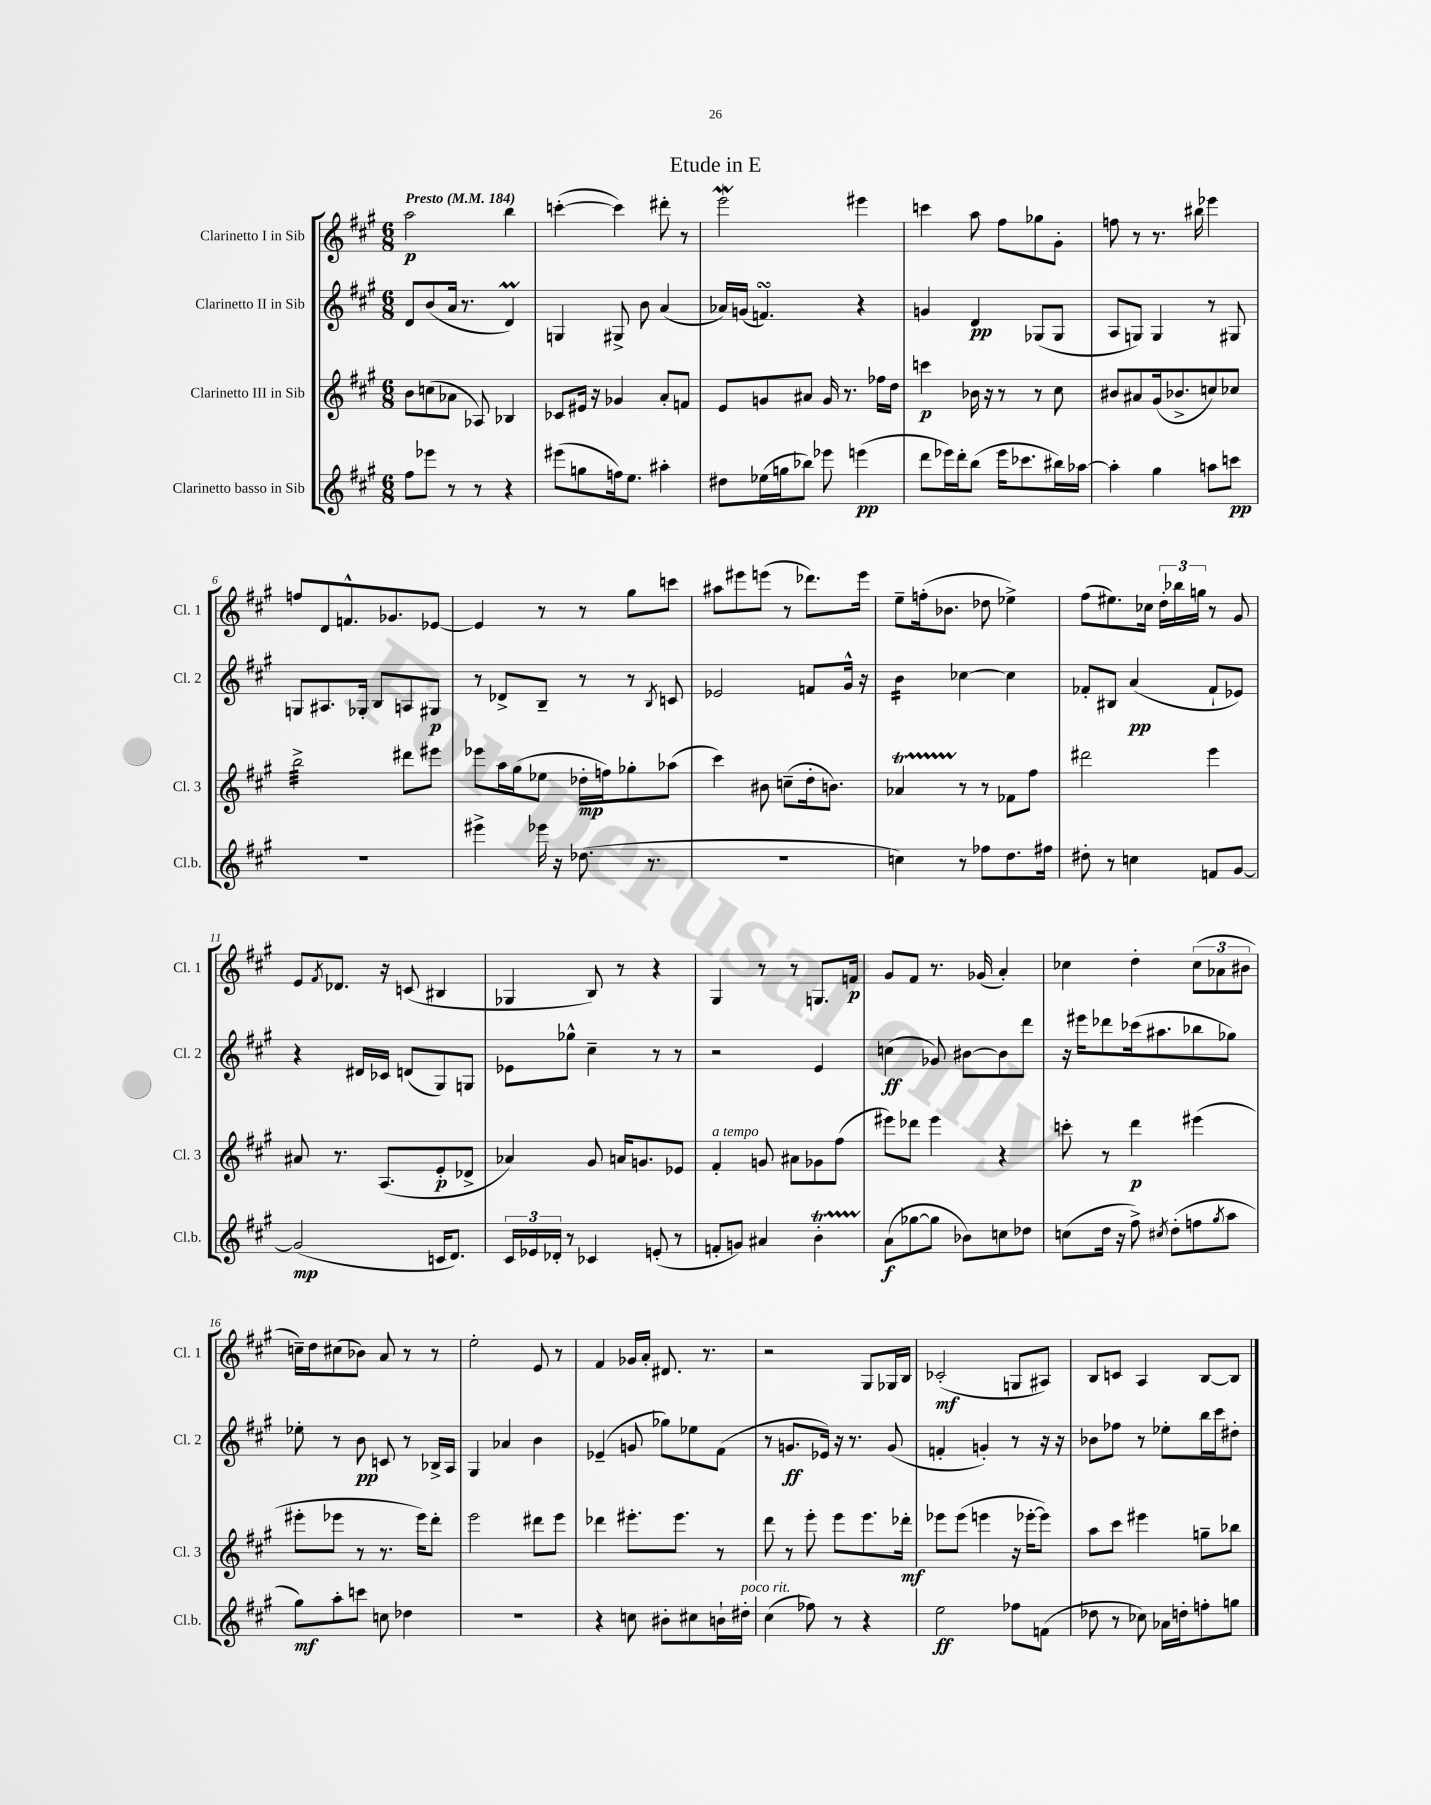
\header { title = "Etude in E" }
<<
\new StaffGroup <<
\new Staff = "s0" \with { instrumentName = "Clarinetto I in Sib" shortInstrumentName = "Cl. 1" } {
    \clef treble \key a \major \numericTimeSignature \time 6/8 \tempo "Presto" 4 = 184
    a''2\p b''4 |
    c'''4~-.( c'''4) dis'''8-. r8 |
    e'''2\mordent eis'''4 |
    c'''4 a''8 fis''8 ges''8 gis'8-. |
    f''8 r8 r8. bis''16 ees'''4 |
    f''8 d'8 f'8.-^ ges'8. ees'8~ |
    ees'4 r8 r8 gis''8 c'''8 |
    ais''8 eis'''8 e'''8( r8 des'''8.) e'''16 |
    e''8-- f''16-.( bes'8. des''8 ees''4->) |
    fis''8( eis''8.) ces''16 \tuplet 3/2 { d''16-. bes''16 g''16 } r8 gis'8 |
    e'8 \acciaccatura { fis'8 } des'8. r16 c'8( bis4 |
    ges4 b8) r8 r4 |
    gis4 r8 r8 g8. f'16\p |
    gis'8 fis'8 r8. ges'16( a'4-.) |
    ces''4 d''4-. \tuplet 3/2 { ces''8( aes'8 bis'8 } |
    c''16--) d''16 cis''8( bes'8) a'8 r8 r8 |
    e''2-. e'8 r8 |
    fis'4 ges'16 a'16-. dis'8. r8. |
    r2 gis8 ges16 b16 |
    ces'2-.\mf( g8 ais8) |
    b8 c'8 a4 b8~ b8 \bar "|." |
}
\new Staff = "s1" \with { instrumentName = "Clarinetto II in Sib" shortInstrumentName = "Cl. 2" } {
    \clef treble \key a \major \numericTimeSignature \time 6/8
    d'8 b'8( a'16 r8. d'4\prall) |
    g4 gis8-> b'8 a'4( |
    aes'16) g'16( f'4.\turn) r4 |
    g'4 d'4\pp ges8( ges8 |
    a8 g8) g4 r8 gis8 |
    g8 ais8. ges16-. b8 a8 gis8\p |
    r8 des'8-> b8-- r8 r8 \acciaccatura { b8 } c'8 |
    ees'2 f'8 gis'16-^ r16 |
    b'4:16 ces''4~ ces''4 |
    fes'8-. bis8 a'4\pp( fes'8-! ees'8) |
    r4 dis'16 ces'16 d'8( gis8) g8 |
    ees'8 ges''8-^ cis''4-- r8 r8 |
    r2 e'4 |
    c''4\ff( ges'8) bis'8~ bis'8 d'''8 |
    r16 eis'''16 des'''8 ces'''16( ais''8. bes''8 ges''8) |
    ees''8-. r8 b'8\pp c'8 r8 bes16-> a16 |
    gis4 aes'4 b'4 |
    ees'4--( g'8 ges''8) ees''8 fis'8( |
    r8 g'8.\ff ees'16) r16 r8. g'8( |
    f'4-. g'4-.) r8 r16 r16 |
    bes'8 fes''8 r8 ees''8-. b''16 cis'''16 dis''8-. \bar "|." |
}
\new Staff = "s2" \with { instrumentName = "Clarinetto III in Sib" shortInstrumentName = "Cl. 3" } {
    \clef treble \key a \major \numericTimeSignature \time 6/8
    b'8 c''8( aes'8 aes8) bes4 |
    ces'8 eis'16 r16 ges'4 a'8-. f'8 |
    e'8 g'8 ais'8 g'16 r8. fes''16 d''16 |
    c'''4\p bes'16 r16 r8 r8 cis''8 |
    bis'8 ais'8 gis'16( bes'8.-> c''8) ces''8 |
    b''2:32-> dis'''8 eis'''8 |
    ees'''8 a''16 gis''16( ees''8 des''16-.\mp f''16) ges''8-. aes''8( |
    cis'''4) bis'8 c''8--( d''16-. b'8.) |
    aes'4\startTrillSpan r8\stopTrillSpan r8 fes'8 fis''8 |
    dis'''2 e'''4 |
    ais'8 r8. a8.( e'8-.\p des'8-> |
    aes'4) gis'8 a'16 g'8. ees'8 |
    fis'4-.^\markup { \italic "a tempo" } g'8 ais'8 ges'8 fis''8( |
    eis'''8) des'''8 eis'''4 r4 |
    c'''8-. r8 d'''4\p eis'''4( |
    eis'''8-. ees'''8 r8 r8. ees'''16) d'''8-. |
    e'''2 dis'''8 e'''8 |
    des'''4 eis'''8.-. eis'''8. r8 |
    d'''8 r8 e'''8-. e'''8 e'''8. des'''16-.\mf |
    ees'''8 ees'''8( e'''4 r16 ees'''16~-. ees'''8) |
    a''8 cis'''8 eis'''4 g''8-- bes''8 \bar "|." |
}
\new Staff = "s3" \with { instrumentName = "Clarinetto basso in Sib" shortInstrumentName = "Cl.b." } {
    \clef treble \key a \major \numericTimeSignature \time 6/8
    fis''8 ees'''8 r8 r8 r4 |
    eis'''8( g''8 f''16) e''8. ais''4-. |
    dis''8 ees''16( g''16 bes''8) ees'''8 e'''4\pp( |
    d'''8 ees'''16) d'''16-. b''8( ees'''16 ces'''8. bis''16) aes''16~ |
    aes''4-. gis''4 a''8 c'''8\pp |
    R2. |
    eis'''4-> ees'''16 r16 des''8.( r8. |
    R2. |
    c''4) r8 fes''8 d''8. fis''16 |
    dis''8-. r8 c''4 f'8 gis'8~ |
    gis'2\mp( c'16 d'8.) |
    \tuplet 3/2 { cis'16 ees'16 des'16-. } r8 ces'4 e'8-.( r8 |
    f'8-. g'8) ais'4 b'4-.\startTrillSpan |
    a'8\stopTrillSpan\f( ges''8~ ges''8 bes'8) c''8 des''8 |
    c''8( d''16 r16 fis''8->) \acciaccatura { cis''8 } d''8-.( f''8 \acciaccatura { gis''8 } a''8 |
    gis''8\mf) a''8-. c'''8 c''8 des''4 |
    R2. |
    r4 c''8 bis'8-. cis''8 b'16-! dis''16-.^\markup { \italic "poco rit." } |
    cis''4( fes''8) r8 r4 |
    e''2\ff fes''8 f'8( |
    des''8 r8 ces''8) aes'16 d''16-. f''8-. g''8 \bar "|." |
}
>>
>>
